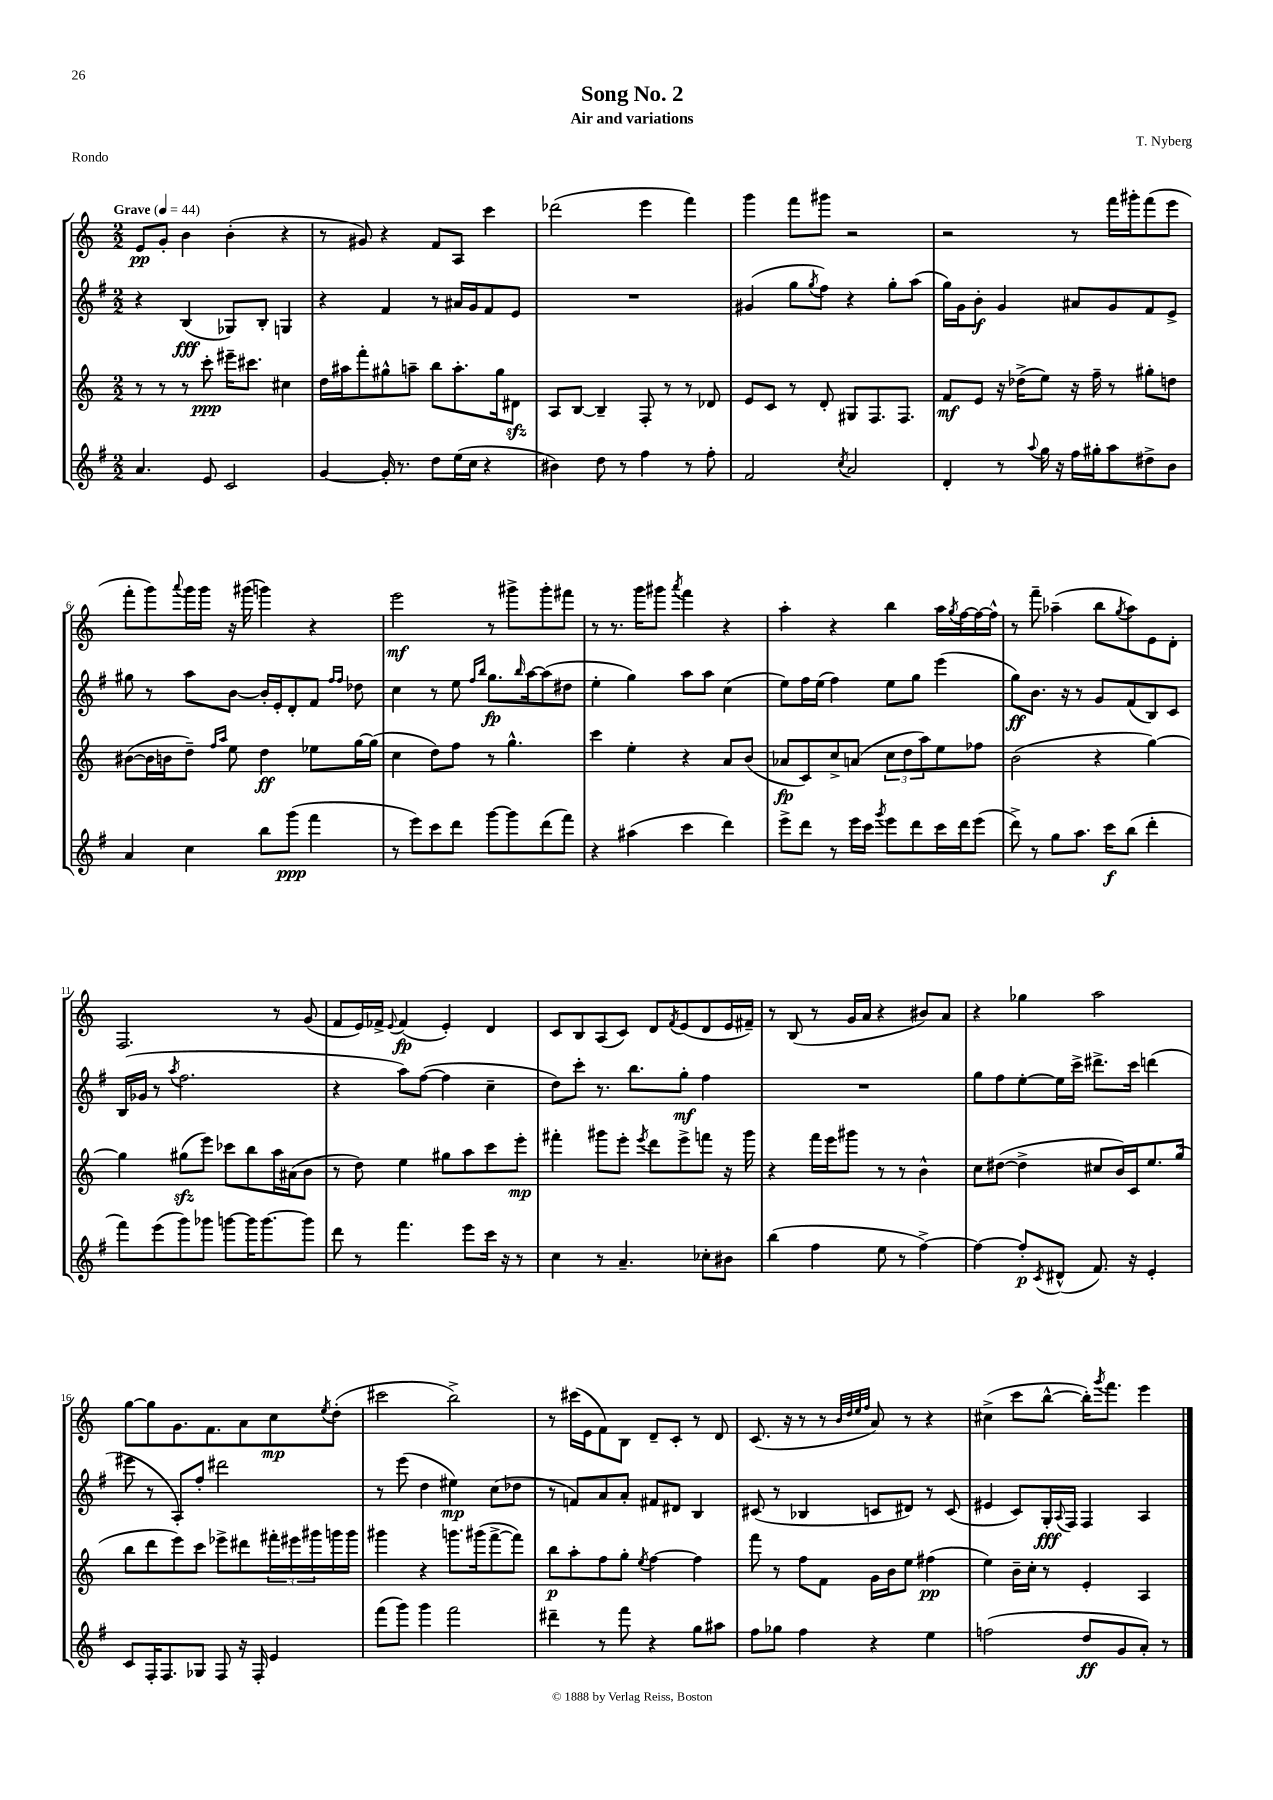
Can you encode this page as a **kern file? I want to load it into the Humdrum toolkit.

**kern	**kern	**kern	**kern
*staff4	*staff3	*staff2	*staff1
*clefG2	*clefG2	*clefG2	*clefG2
*k[f#]	*k[]	*k[f#]	*k[]
*M2/2	*M2/2	*M2/2	*M2/2
*MM44	*MM44	*MM44	*MM44
4.a	8r	4r	8e
.	8r	.	8g'
.	8r	(4B	4b
8e	8ccc'	.	.
2c	16eee#~	8G-)	(4b'
.	8.ccc#	.	.
.	.	8B'	.
.	4cc#	4G	4r
=	=	=	=
[4g	16dd	4r	8r
.	16aa#	.	.
.	8fff'	.	8g#)
16g']	8gg#^^	4f#	4r
8.r	.	.	.
.	8aa~	.	.
8dd	8bb	8r	8f
(16ee	8.aa'	16a#	8A
16cc	.	16g	.
4r	.	8f#	4ccc
.	16gg#	.	.
.	8d#	8e	.
=	=	=	=
4b#)	8A	1r	(2ddd-
.	[8B	.	.
8dd	4B~]	.	.
8r	.	.	.
4ff#	8F'	.	4eee
.	8r	.	.
8r	8r	.	4fff)
8ff#'	8d-	.	.
=	=	=	=
2f#	8e	(4g#	4ggg
.	8c	.	.
.	8r	8gg	8fff
.	.	8qgg	.
.	8d'	8ff#)	8ggg#
8qcc	.	.	.
2a	8G#	4r	2r
.	8.F	.	.
.	.	8gg'	.
.	8.F	.	.
.	.	(8aa	.
=	=	=	=
4d'	8f	16gg)	2r
.	.	16g	.
.	8e	8b'	.
8r	16r	4g	.
.	(16dd-^	.	.
8qqaa	.	.	.
16gg	8ee)	.	.
16r	.	.	.
16ff#	16r	8a#	8r
16gg#'	16ff~	.	.
8aa	8r	8g	16fff
.	.	.	16ggg#'
8dd#^	8gg#'	8f#	(8fff
8b	8dd	8e^	8eee
=	=	=	=
4a	([8b#	8gg#	8fff'
.	16b#]	8r	8ggg)
.	16b	.	.
.	.	.	8qqaaa
4cc	8dd~)	8aa	16ggg
.	.	.	16ggg
.	16qqff	.	.
.	16qqaa	.	.
.	8ee	[8b	16r
.	.	.	(16ggg#
8bb	4dd	16b']	4ggg)
.	.	16e'	.
(8ggg	.	8d'	.
4fff#	8ee-	8f#	4r
.	.	16qqff#	.
.	.	16qqff#	.
.	[16gg	8dd-	.
.	(16gg]	.	.
=	=	=	=
8r	4cc	4cc	2eee
8eee)	.	.	.
8ccc	8dd)	8r	.
8ddd	8ff	8ee	.
.	.	16qqff#	.
.	.	16qqbb	.
[8ggg	8r	8.gg	8r
8ggg]	4.gg^^	.	8ggg#^
.	.	16qqbb	.
.	.	[16aa	.
(8ddd	.	(8aa]	8ggg#'
8fff#)	.	8dd#	8fff#
=	=	=	=
4r	4ccc	4ee'	8r
.	.	.	8.r
(4aa#	4ee'	4gg)	.
.	.	.	16ggg
.	.	.	8ggg#
.	.	.	8qaaa
4ccc	4r	8aa	4fff
.	.	8aa	.
4ddd)	8a	(4cc	4r
.	(8b	.	.
=	=	=	=
8eee^	8a-	8ee)	4aa'
8ddd	8c)	16ff#	.
.	.	(16ee	.
8r	8cc^	4ff#)	4r
16eee	(8a	.	.
16ccc	.	.	.
8qggg	.	.	.
8eee	12cc	8ee	4bb
.	12dd	.	.
8ddd	.	8gg	.
.	12aa)	.	.
16ccc	8ee	(4eee	16aa
.	.	.	8qgg
16ddd	.	.	[16ff
(8eee	8ff-	.	16ff_
.	.	.	16ff^^]
=	=	=	=
8ddd^)	(2b	8gg)	8r
8r	.	8.b	8fff~
8gg	.	.	(4aa-~
.	.	16r	.
8.aa	.	8r	.
.	4r	8g	8bb
16ccc	.	.	.
.	.	.	8qgg
(8bb	.	(8f#	8aa-)
4ddd'	[4gg)	8B)	8e
.	.	8c	8d'
=	=	=	=
8fff#)	4gg]	(16B	2.F
.	.	16g-	.
(8eee	.	8r	.
.	.	8qaa	.
8ggg)	(8gg#	2.ff#	.
8ggg-	8eee)	.	.
[8ggg	8ccc-	.	.
16ggg]	8bb	.	.
[8.ggg	.	.	.
.	16aa	.	8r
.	(16a#	.	.
8ggg]	8b	.	(8g
=	=	=	=
8ddd	8r	4r	8f
8r	8dd)	.	16e)
.	.	.	16f-^
.	.	.	8qqe
4.fff#	4ee	8aa)	(4f-
.	.	([8ff#	.
.	8gg#	4ff#]	4e')
8eee	8aa	.	.
16ccc	8ccc	4cc~	4d
16r	.	.	.
8r	8eee'	.	.
=	=	=	=
4cc	4fff#'	8dd)	8c
.	.	8ccc'	8B
8r	8ggg#	8.r	(8A
4.a~	8eee'	.	8c)
.	.	8.bb	.
.	8qeee	.	.
.	8ddd	.	8d
.	.	.	8qf
.	8eee^	8gg'	(8e
8cc-'	8fff	4ff#	8d
8b#	16r	.	16e
.	16ggg#	.	16f#~)
=	=	=	=
(4bb	4r	1r	8r
.	.	.	(8B
4ff#	16fff	.	8r
.	16eee	.	.
.	8ggg#	.	16g
.	.	.	16a
8ee	8r	.	4r
8r	8r	.	.
[4ff#^)	4b^^	.	8b#)
.	.	.	8a
=	=	=	=
4ff#_	8cc	8gg	4r
.	([8dd#	8ff#	.
8ff#']	4dd#^]	[8ee'	4gg-
8qc	.	.	.
(8d#^^	.	16ee]	.
.	.	16ccc^	.
8.f#)	8cc#	8.ddd#^	2aa
.	16b)	.	.
16r	16c	16ccc	.
4e'	8.ee	(4ddd	.
.	(16gg	.	.
=	=	=	=
8c	8bb	8eee#	[8gg
16F#'	8ddd	8r	8gg]
8.F#	.	.	.
.	8eee)	8A')	8.g
8G-	8ccc	8ff#'	.
.	.	.	8.f
8F#	8eee-^	2ddd#	.
16r	8ddd#	.	8a
16F#'	.	.	.
4e	24fff#'	.	8cc
.	24eee#	.	.
.	24ggg#	.	.
.	.	.	8qee
.	16ggg	.	(8dd'
.	16ggg	.	.
=	=	=	=
(8fff#	4ggg#	8r	2ccc#
8ggg)	.	(8eee	.
4ggg	4r	4dd	.
2fff#	8.ggg	4ee#)	2bb^)
.	(16ggg#	.	.
.	[8fff^	(8cc	.
.	8fff])	8dd-	.
=	=	=	=
4ddd#~	8bb	8r	8r
.	8aa'	8f)	(16ccc#
.	.	.	16e
8r	8ff	8a	8f)
8fff#	8gg'	8a'	8B
.	8qee	.	.
4r	[4ff	8f#	8d~
.	.	8d#	8c'
8gg	4ff]	4B	8r
8aa#	.	.	8d
=	=	=	=
8ff#	8fff	(8c#	(8.c
8gg-	8r	8r	.
.	.	.	16r
4ff#	8ff	4B-	8r
.	8f	.	8r
.	.	.	32qqb
.	.	.	32qqdd
.	.	.	32qqee
.	.	.	32qqff
4r	16g	8c	8a)
.	16b	.	.
.	8ee	8d#)	8r
4ee	(4ff#	8r	4r
.	.	(8c	.
=	=	=	=
(2ff	4ee)	4e#	(4cc#^
.	16b~	8c)	8ccc
.	16cc'	.	.
.	8r	16G'	[8bb^^
.	.	8qqA	.
.	.	16F#	.
8dd	4e'	4F#	16bb'])
.	.	.	8qggg
.	.	.	8.fff
8g	.	.	.
8a')	4A	4A	4eee
8r	.	.	.
==	==	==	==
*-	*-	*-	*-
